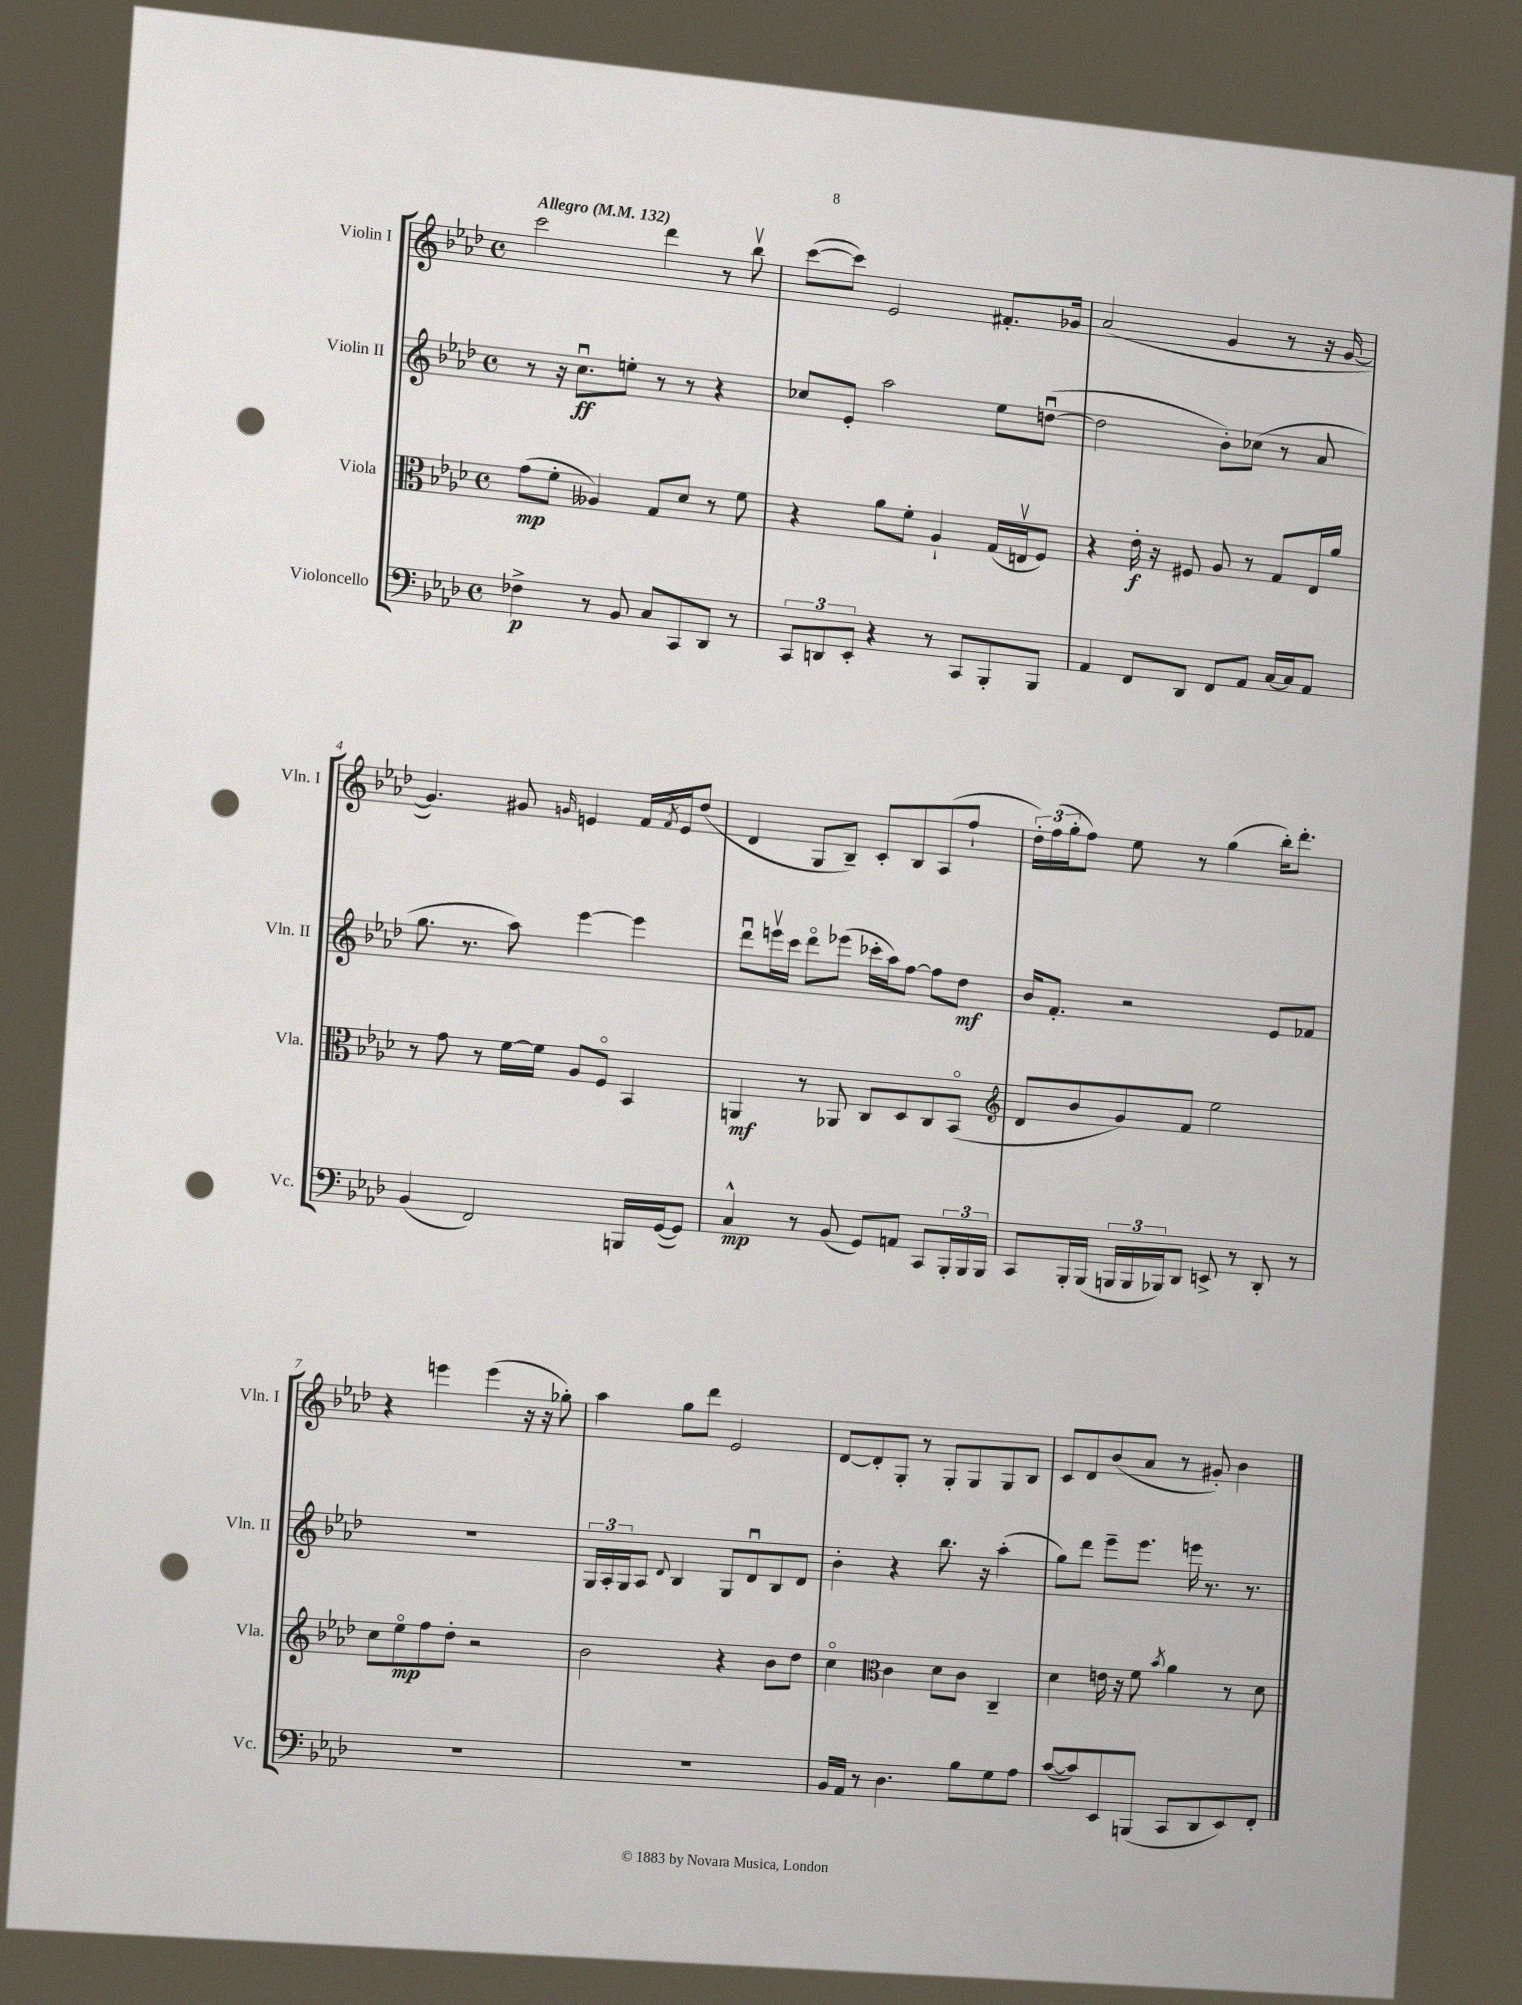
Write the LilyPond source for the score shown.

<<
\new StaffGroup <<
\new Staff = "s0" \with { instrumentName = "Violin I" shortInstrumentName = "Vln. I" } {
    \clef treble \key aes \major \defaultTimeSignature \time 4/4 \tempo "Allegro" 4 = 132
    c'''2 des'''4 r8 bes''8\upbow |
    c'''8~( c'''8) ees'2 fis'8.-. ges'16 |
    aes'2( g'4 r8 r16 g'16~ |
    g'4.) gis'8 \grace { g'16 } e'4 f'16 \acciaccatura { f'8 } e'16 des''8( |
    des'4 g8 bes8--) c'8-. bes8 aes8( f''8-! |
    \tuplet 3/2 { des''16-.) f''16( g''16-. } f''8) ees''8 r8 g''4( bes''16-.) des'''8.-. |
    r4 e'''4 e'''4( r16 r16 ges''8-.) |
    aes''4 g''8 des'''8 ees'2 |
    des'8~ des'8-. g8-. r8 g8-. g8 g8 bes8 |
    c'8 des'8 bes'8( aes'8 r8 gis'8-.) bes'4 \bar "|." |
}
\new Staff = "s1" \with { instrumentName = "Violin II" shortInstrumentName = "Vln. II" } {
    \clef treble \key aes \major \defaultTimeSignature \time 4/4
    r8 r16 c''8.\downbow\ff e''8-. r8 r8 r4 |
    ces''8 ees'8-. aes''2 ees''8 d''8~\downbow( |
    d''2 bes'8-.) ces''8( r8 aes'8 |
    g''8. r8. aes''8) ees'''4~ ees'''4 |
    des'''8\downbow e'''16\upbow c'''16 des'''8\flageolet ees'''8( ces'''16-. aes''16) f''8~ f''8 des''8\mf |
    bes'16 f'8.-. r2 ees'8 fes'8 |
    R1 |
    \tuplet 3/2 { g16 aes16-. g16 } aes8 \appoggiatura { des'8 } bes4 g8 des'8\downbow bes8 des'8 |
    bes'4-. r4 bes''8. r16 aes''4-.( |
    g''8) des'''8 ees'''8-- ees'''8. e'''16 r8. r8. \bar "|." |
}
\new Staff = "s2" \with { instrumentName = "Viola" shortInstrumentName = "Vla." } {
    \clef alto \key aes \major \defaultTimeSignature \time 4/4
    g'8\mp( f'8-. aeses4) g8 des'8 r8 f'8 |
    r4 aes'8 f'8-. aes4-! g16( e16\upbow f8) |
    r4 ees'16-.\f r16 fis8 aes8 r8 g8 ees16 aes'16 |
    r8 g'8 r8 f'16~ f'16 aes8 f8\flageolet bes,4 |
    a,4\mf r8 aes,8 c8 des8 c8 bes,8\flageolet( |
    \clef treble des'8 bes'8 g'8) f'8 ees''2 |
    c''8 ees''8\flageolet\mp f''8 des''8-. r2 |
    bes'2 r4 bes'8 des''8 |
    c''4\flageolet \clef alto c'4 des'8 c'8 c4-- |
    des'4 e'16 r16 f'8 \acciaccatura { bes'8 } aes'4 r8 des'8 \bar "|." |
}
\new Staff = "s3" \with { instrumentName = "Violoncello" shortInstrumentName = "Vc." } {
    \clef bass \key aes \major \defaultTimeSignature \time 4/4
    fes4->\p r8 bes,8 c8 c,8 des,8 r8 |
    \tuplet 3/2 { c,8 d,8 ees,8-. } r4 r8 c,8 bes,,8-. bes,,8 |
    aes,4 f,8 des,8 f,8 aes,8 c16~ c16 aes,8 |
    bes,4( f,2) b,,16 g,16~( g,8) |
    c4-^\mp r8 bes,8( g,8) a,8 c,8 \tuplet 3/2 { bes,,16-. bes,,16 bes,,16 } |
    c,8 bes,,16-. bes,,16( \tuplet 3/2 { b,,16 b,,16 bes,,16) } des,8 e,8-> r8 des,8-. r8 |
    R1 |
    R1 |
    bes,16 aes,16 r8 des4. bes8 g8 aes8 |
    c'8~( c'8) ees,8 b,,8( c,8 des,8 ees,8) f,8-. \bar "|." |
}
>>
>>
